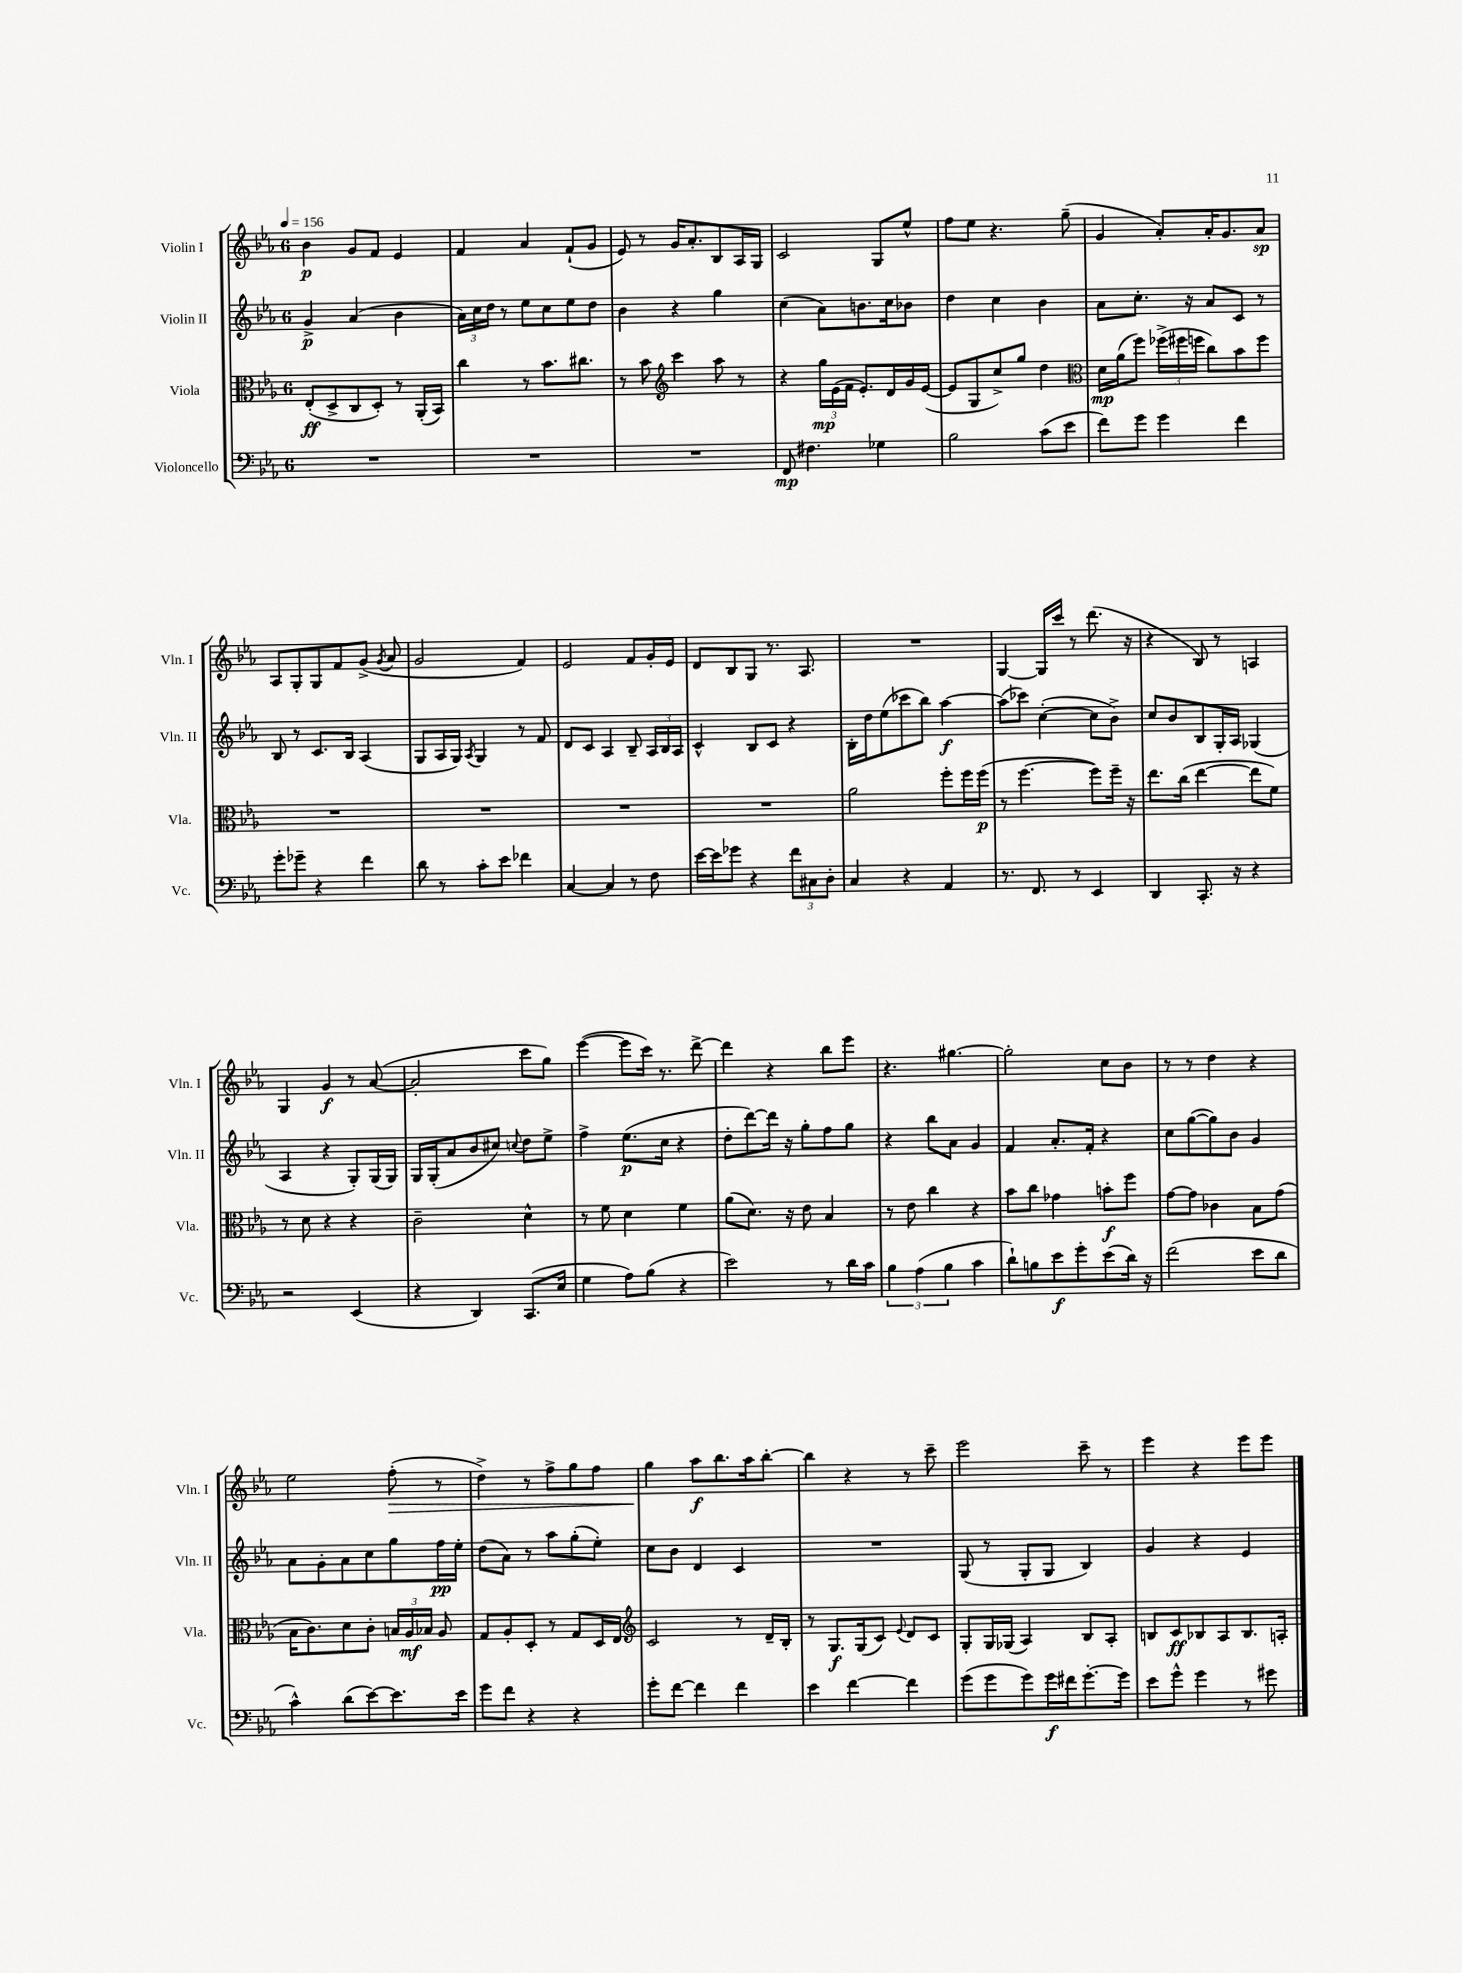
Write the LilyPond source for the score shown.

<<
\new StaffGroup <<
\new Staff = "s0" \with { instrumentName = "Violin I" shortInstrumentName = "Vln. I" } {
    \clef treble \key ees \major \once \override Staff.TimeSignature.style = #'single-digit \time 6/8 \tempo 4 = 156
    \autoBeamOff bes'4\p g'8[ f'8] ees'4 |
    f'4 aes'4 f'8[-!( g'8] |
    ees'8) r8 g'16[ aes'8.-. bes8 aes16 g16] |
    c'2 g8[ ees''8]-^ |
    f''8[ ees''8] r4. g''8--( |
    g'4 aes'8[-.) aes'16-. g'8. aes'8]\sp |
    aes8[ g8-. g8 f'8 g'8]->( \acciaccatura { g'8 } aes'8 |
    g'2 f'4) |
    ees'2 f'8[ g'16-. ees'16] |
    d'8[ bes8 g8] r8. aes8. |
    R2. |
    g4~ g16[ c'''16] r8 d'''8.( r16 |
    r4 bes8) r8 a4 |
    g4 g'4\f r8 aes'8~( |
    aes'2-. c'''8[ g''8]) |
    ees'''4~( ees'''8[ c'''16]) r8. d'''8~-> |
    d'''4 r4 bes''8[ ees'''8] |
    r4. gis''4.~ |
    gis''2-. c''8[ bes'8] |
    r8 r8 d''4 r4 |
    ees''2 f''8-.\>( r8 |
    d''4->) r8 f''8[-> g''8 f''8] |
    g''4\! aes''8[\f bes''8. aes''16 bes''8]~-. |
    bes''4 r4 r8 c'''8-- |
    ees'''2 c'''8-- r8 |
    ees'''4 r4 ees'''8[ ees'''8] \bar "|." |
}
\new Staff = "s1" \with { instrumentName = "Violin II" shortInstrumentName = "Vln. II" } {
    \clef treble \key ees \major \once \override Staff.TimeSignature.style = #'single-digit \time 6/8
    \autoBeamOff g'4->\p aes'4( bes'4 |
    \tuplet 3/2 { aes'16[) c''16 d''16] } r8 ees''8[ c''8 ees''8 d''8] |
    bes'4 r4 g''4 |
    c''4( aes'8[) b'8. c''16 bes'8] |
    d''4 c''4 bes'4 |
    aes'8[ c''8.]-. r16 aes'8[ c'8] r8 |
    bes8 r8 c'8.[ bes16] aes4( |
    g8[ aes16 g16]) \acciaccatura { aes8 } g4 r8 f'8 |
    d'8[ c'8] aes4 bes8-- \tuplet 3/2 { aes16[ bes16 aes16] } |
    c'4-^ bes8[ c'8] r4 |
    bes16[-. d''16 ees''8( ces'''8 bes''8]) aes''4~\f |
    aes''8[( ces'''8]) c''4~-.( c''8[ bes'8]->) |
    c''8[ bes'8 bes8 g16-. aes16] ges4( |
    aes4 r4 g8[-.) g16( g16]) |
    g16[ g16-.( aes'8 bes'8 cis''8]) \appoggiatura { c''8 } d''8[ ees''8]-> |
    f''4-> ees''8.[\p( c''16] r4 |
    d''8[-. d'''8~) d'''16] r16 g''8[-. f''8 g''8] |
    r4 bes''8[ aes'8] g'4 |
    f'4 aes'8.[-. f'16]-. r4 |
    c''8[ g''8~( g''8) bes'8] g'4 |
    aes'8[ g'8-. aes'8 c''8 g''8 f''16\pp ees''16]-. |
    d''8[( aes'8]) r8 aes''8[ g''8-.( ees''8]-.) |
    c''8[ bes'8] d'4 c'4 |
    R2. |
    g8( r8 g8[-. g8] bes4) |
    g'4 r4 ees'4 \bar "|." |
}
\new Staff = "s2" \with { instrumentName = "Viola" shortInstrumentName = "Vla." } {
    \clef alto \key ees \major \once \override Staff.TimeSignature.style = #'single-digit \time 6/8
    \autoBeamOff ees8[-.\ff( d8-> c8 d8]-.) r8 aes,16[-.( bes,16]) |
    c''4 r8 bes'8.[ cis''8.] |
    r8 bes'8 \clef treble c'''4 aes''8 r8 |
    r4 \tuplet 3/2 { g''16[\mp ees'16( f'16] } ees'8.[-.) d'16 g'16 ees'16]~( |
    ees'8[ g8 c''8->) g''8] d''4 |
    \clef alto d'16[\mp aes'16( f''8]) \tuplet 3/2 { fes''16[->( fis''16 f''16] } c''8[) bes'8 f''8] |
    R2. |
    R2. |
    R2. |
    R2. |
    aes'2 f''8[-. f''16 f''16]\p( |
    r8 f''4.~ f''8[) f''16]-- r16 |
    ees''8.[ c''16]( ees''4~ ees''8[ f'8]) |
    r8 d'8 r4 r4 |
    c'2-- d'4-^ |
    r8 f'8 d'4 f'4 |
    aes'8[( d'8.]) r16 ees'8 bes4 |
    r8 ees'8 c''4 r4 |
    bes'8[ c''8] ges'4 b'8[-.\f f''8] |
    g'8[~ g'8] ces'4 bes8[ g'8]( |
    bes16[ c'8.) d'8 c'8]-. \tuplet 3/2 { b16[ aes16\mf bes16] } aes8 |
    g8[ aes8-. d8]-. r8 g8[ d16 ees16] |
    \clef treble c'2 r8 d'16[-- bes16]-. |
    r8 g8.[\f g16( c'8]) \appoggiatura { ees'8 } d'8[ c'8] |
    g8[-. g16 ges16]( aes4) bes8[ aes8]-. |
    b8[ c'8\ff bes8 aes8 bes8. a16]-. \bar "|." |
}
\new Staff = "s3" \with { instrumentName = "Violoncello" shortInstrumentName = "Vc." } {
    \clef bass \key ees \major \once \override Staff.TimeSignature.style = #'single-digit \time 6/8
    \autoBeamOff R2. |
    R2. |
    R2. |
    f,8\mp fis4. ges4 |
    bes2 c'8[( ees'8] |
    f'8[) g'8] g'4 f'4 |
    g'8[-. ges'8]-- r4 f'4 |
    d'8 r8 c'8[-. ees'8] fes'4 |
    c4~ c4 r8 f8 |
    ees'16[~ ees'16 ges'8] r4 \tuplet 3/2 { f'8[ cis8 d8]-. } |
    c4 r4 aes,4 |
    r8. f,8. r8 ees,4 |
    d,4 c,8.-. r16 r4 |
    r2 ees,4( |
    r4 d,4) c,8.[( ees16] |
    g4 aes8[) bes8]( r4 |
    ees'2) r8 d'16[ c'16] |
    \tuplet 3/2 { bes4 aes4( bes4 } c'4 |
    d'8[-!) b8 ees'8\f g'8-. ees'8( d'16]) r16 |
    f'2( ees'8[ d'8] |
    c'4-^) d'8[( ees'8~) ees'8. ees'16] |
    g'8[ f'8] r4 r4 |
    g'8[-. f'8]~ f'4 f'4 |
    ees'4 f'4~ f'4 |
    g'8[( g'8 g'8) g'16\f fis'16 g'8.~-. g'16] |
    ees'8[ g'8]-^ g'4 r8 gis'8 \bar "|." |
}
>>
>>
\layout { \context { \Score \remove "Bar_number_engraver" } }
